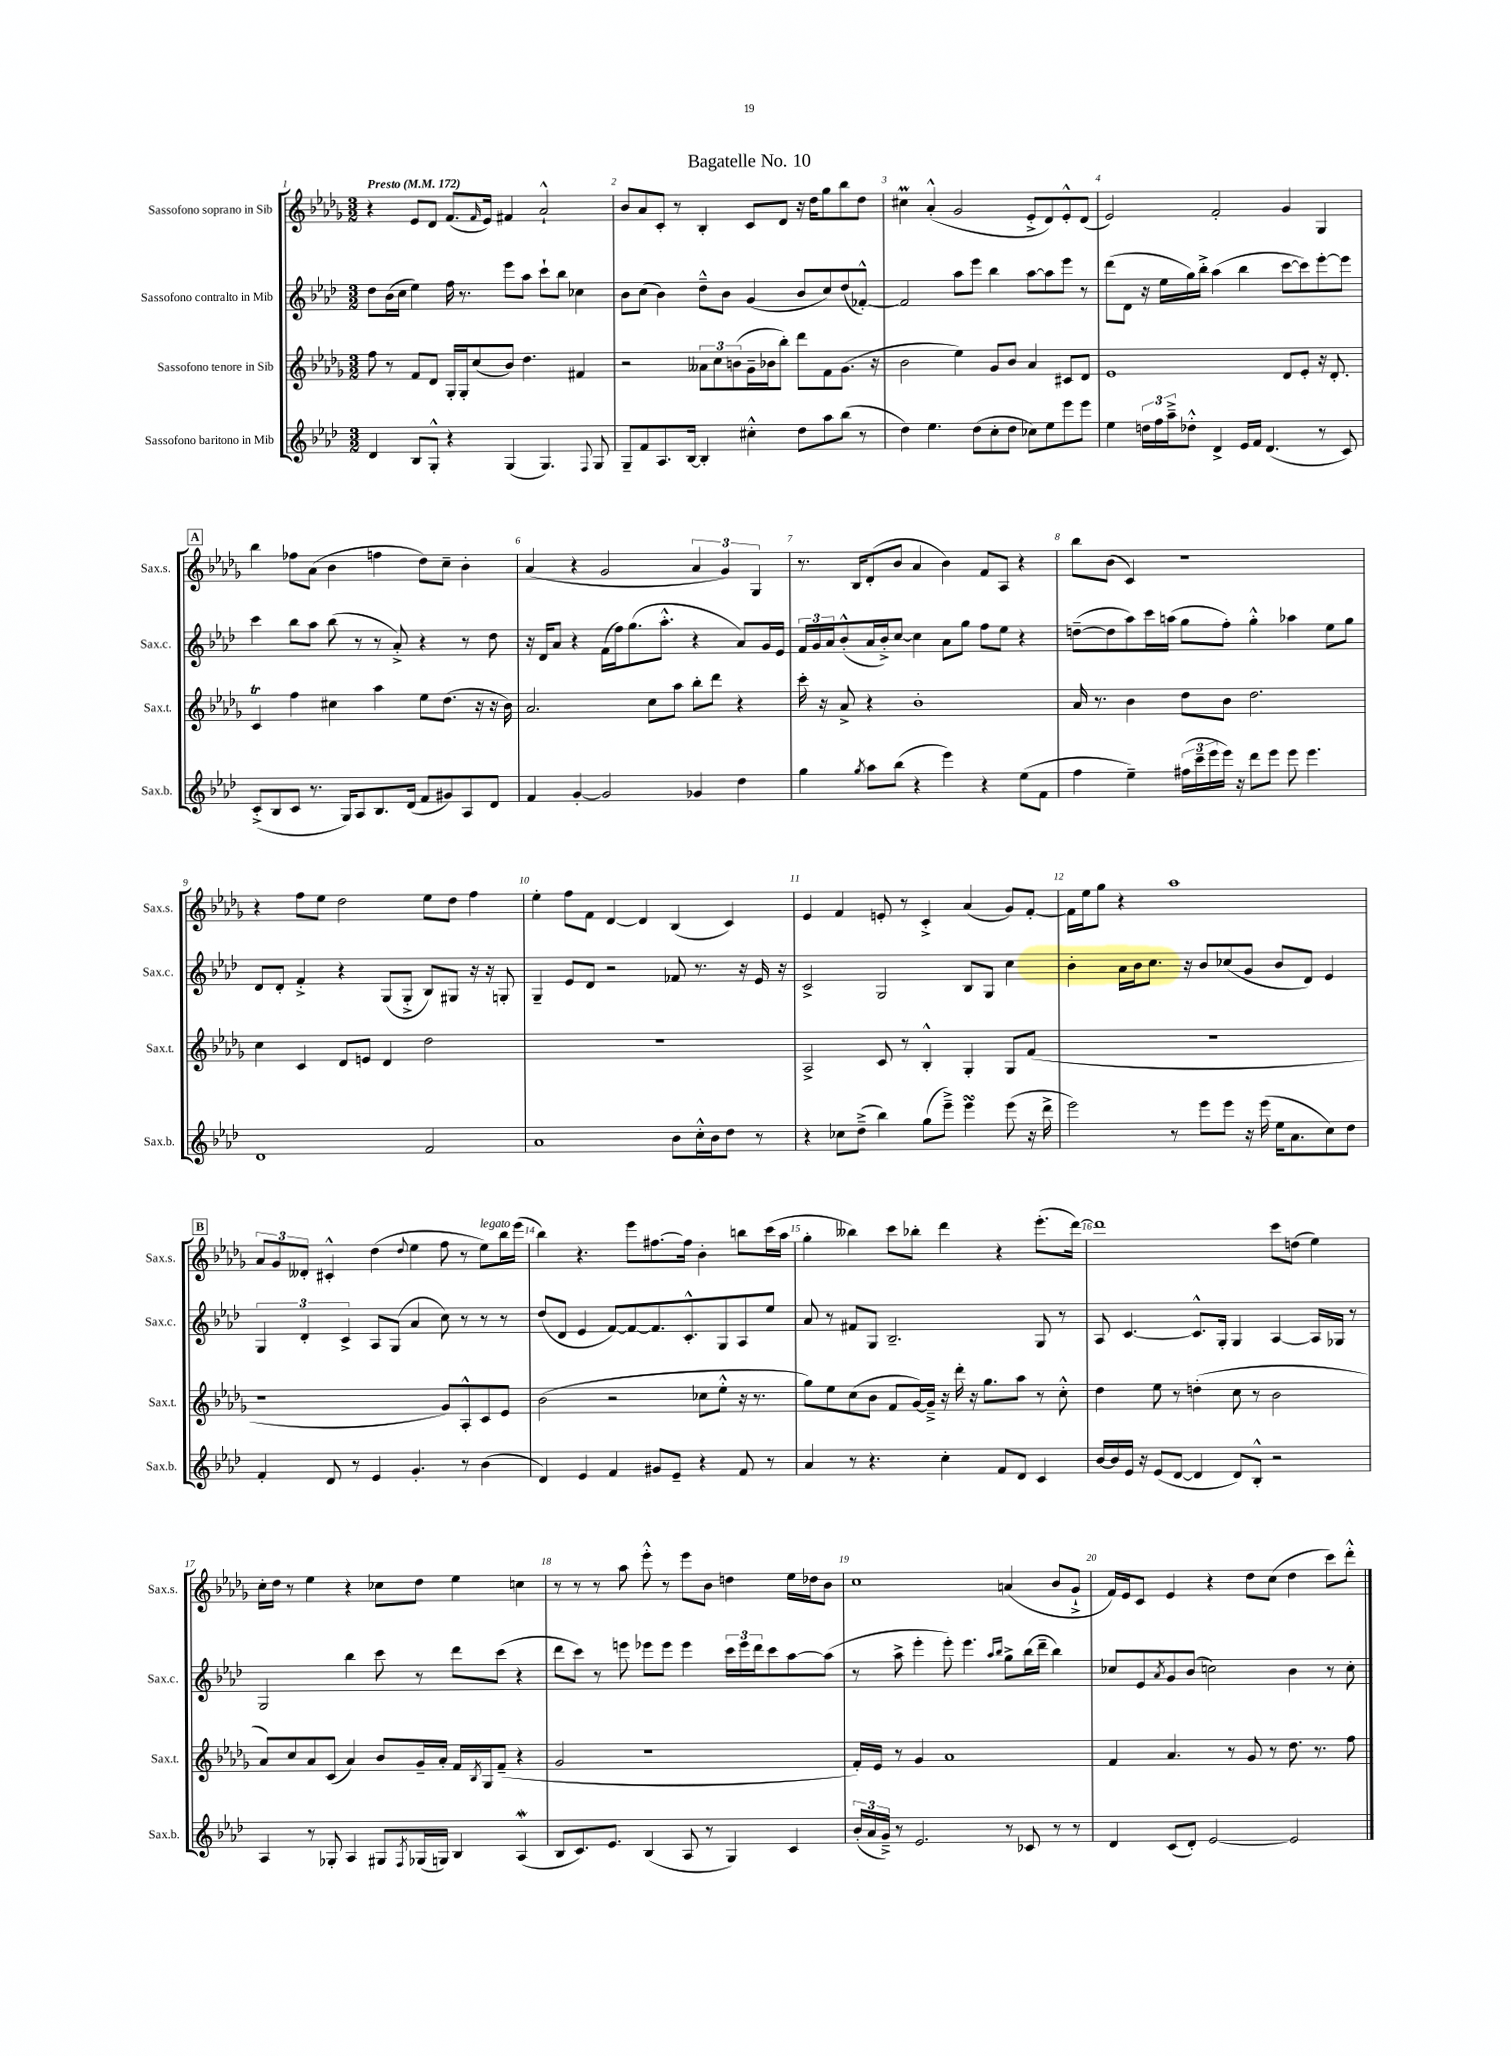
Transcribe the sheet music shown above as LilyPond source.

\header { title = "Bagatelle No. 10" }
<<
\new StaffGroup <<
\new Staff = "s0" \with { instrumentName = "Sassofono soprano in Sib" shortInstrumentName = "Sax.s." } {
    \clef treble \key des \major \numericTimeSignature \time 3/2 \tempo "Presto" 4 = 172
    r4 ees'8 des'8 f'8.( \grace { f'16 } ees'16) fis'4 aes'2-!-^ |
    bes'8 aes'8 c'8-. r8 bes4-. c'8 des'8 r16 des''16 ges''8 bes''8 des''8 |
    cis''4\prall aes'4-.-^( ges'2 ees'8-.-> des'8) ees'8-.-^ des'8( |
    ees'2) f'2-. ges'4 ges4 |
    \mark \markup { \box "A" } bes''4 fes''8 aes'8( bes'4 f''4 des''8) c''8-- bes'4-. |
    aes'4( r4 ges'2 \tuplet 3/2 { aes'4 ges'4) ges4 } |
    r8. bes16 des'8-.( bes'8 aes'4 bes'4) f'8 aes8 r4 |
    bes''8 bes'8( c'4) r1 |
    r4 f''8 ees''8 des''2 ees''8 des''8 f''4 |
    ees''4-. f''8 f'8 des'4~ des'4 bes4( c'4) |
    ees'4 f'4 e'8-. r8 c'4-.-> aes'4( ges'8) f'8~-. |
    f'16 ees''16 ges''8 r4 aes''1 |
    \mark \markup { \box "B" } \tuplet 3/2 { aes'8 ges'8 deses'8-. } cis'4-.-^ des''4( \appoggiatura { des''8 } ees''4 f''8 r8 ees''8^\markup { \italic "legato" }) bes''16 ees'''16( |
    bes''4) r4. ees'''8 fis''8.~ fis''16 bes'4-. b''8 c'''16( aes''16 |
    ges''4-. beses''4) c'''8 bes''8-. des'''4 r4 ees'''8.-.( des'''16~) |
    des'''1 c'''8 d''8( ees''4) |
    c''16-. des''16 r8 ees''4 r4 ces''8 des''8 ees''4 c''4 |
    r8 r8 r8 aes''8 ees'''8-.-^ r8 ees'''8 bes'8 d''4 ees''16 des''16 bes'8 |
    c''1 a'4( bes'8 ges'8-!-> |
    f'16) ees'16 c'8 ees'4 r4 des''8 c''8( des''4 c'''8) des'''8-.-^ \bar "|." |
}
\new Staff = "s1" \with { instrumentName = "Sassofono contralto in Mib" shortInstrumentName = "Sax.c." } {
    \clef treble \key aes \major \numericTimeSignature \time 3/2
    des''8 bes'16( c''16 ees''4) f''16 r8. ees'''8 aes''8 c'''8-! bes''8 ces''4 |
    bes'8 c''8( bes'4) des''8---^ bes'8 g'4( bes'8 c''8) des''8( fes'8~-.-^) |
    fes'2 aes''8 ees'''8 bes''4 aes''8~ aes''8 ees'''8 r8 |
    des'''8( des'8 r16 ees''16 g''16) bes''16-.-> aes''4( bes''4 c'''8~ c'''8) ees'''8~-. ees'''8 |
    \mark \markup { \box "A" } c'''4 bes''8 aes''8 bes''8( r8 r8 aes'8-.->) r4 r8 des''8 |
    r16 des'16 aes'8 r4 f'16( f''16) g''8.( aes''8.-.-^ r4 aes'8) g'16 ees'16 |
    \tuplet 3/2 { f'16 g'16 aes'16 } bes'8-.-^( aes'16 bes'16-.->) c''8~ c''4 aes'8 g''8 f''8 ees''8 r4 |
    d''8~--( d''8 aes''8) c'''16 a''16( g''8 f''8-.) g''4-.-^ aes''4 ees''8 g''8 |
    des'8 des'8-. f'4-.-> r4 g8( g8-.-> bes8) gis8 r16 r16 g8-. |
    g4-- ees'8 des'8 r2 fes'8 r8. r16 ees'16 r16 |
    c'2-> g2 bes8 g8 c''4 |
    bes'4-. aes'16 bes'16 c''8. r16 bes'8 ces''8( g'8 bes'8 des'8) ees'4 |
    \mark \markup { \box "B" } \tuplet 3/2 { g4 des'4-. c'4-> } aes8 g8( aes'4 c''8) r8 r8 r8 |
    des''8( des'8 ees'4 f'8~) f'8~ f'8. c'8.-.-^ g8 aes8 ees''8 |
    aes'8 r8 fis'8 g8 bes2.-- g8 r8 |
    aes8 c'4.~ c'8.-^ g16-. g4 aes4~ aes16 ges16 r8 |
    g2 bes''4 c'''8 r8 des'''8 c'''8( r4 |
    des'''8 c'''8) r8 e'''8 ees'''8 ees'''8 ees'''4 \tuplet 3/2 { c'''16 ees'''16 des'''16 } c'''8 aes''8~ aes''8( |
    r8 aes''8-> ees'''4-. ees'''8-.) ees'''4. \grace { aes''16 bes''16 } g''8-> bes''16( des'''16-- bes''4) |
    ces''8 ees'8 \acciaccatura { aes'8 } g'8 bes'8( c''2) bes'4 r8 c''8-. \bar "|." |
}
\new Staff = "s2" \with { instrumentName = "Sassofono tenore in Sib" shortInstrumentName = "Sax.t." } {
    \clef treble \key des \major \numericTimeSignature \time 3/2
    f''8 r8 f'8 des'8 ges16-. ges16-. c''8( bes'8) des''4. fis'4 |
    r2 \tuplet 3/2 { aeses'8 c''8 b'8( } ges'16-- bes'16 bes''8-.) des'''8 f'8 ges'8.( r16 |
    bes'2 ees''4) ges'8 bes'8 aes'4 cis'8 des'8 |
    ees'1 des'8 ees'8-. r16 des'8.-. |
    \mark \markup { \box "A" } c'4\trill f''4 cis''4 aes''4 ees''8 des''8.( r16 r16 bes'16) |
    aes'2. c''8 aes''8 bes''8-. des'''8 r4 |
    c'''16-. r16 aes'8-> r4 bes'1-. |
    aes'16 r8. bes'4 des''8 bes'8 des''2. |
    c''4 c'4 des'8 e'8 des'4 des''2 |
    R1. |
    aes2-> c'8 r8 bes4-.-^ ges4-. ges8 f'8( |
    R1. |
    \mark \markup { \box "B" } r1 ges'8) aes8-.-^ c'8 ees'8 |
    bes'2( r2 ces''8 ees''8-.-^ r16 r8. |
    ges''8) ees''8 c''8( bes'8 f'8 ges'16~) ges'16---> r16 des'''16-. r16 ges''8. aes''8 r8 c''8-.-^ |
    des''4 ees''8 r8 d''4-.( c''8 r8 bes'2 |
    aes'8) c''8 aes'8 c'8( aes'4) bes'8 ges'16-- aes'16-. f'16 \acciaccatura { bes8 } ges16 f'8--( r4 |
    ges'2 r1 |
    f'16-.) ees'16 r8 ges'4 aes'1 |
    f'4 aes'4. r8 ges'8 r8 des''8. r8. f''8 \bar "|." |
}
\new Staff = "s3" \with { instrumentName = "Sassofono baritono in Mib" shortInstrumentName = "Sax.b." } {
    \clef treble \key aes \major \numericTimeSignature \time 3/2
    des'4 bes8 g8-.-^ r4 g4( g4.) \appoggiatura { f8 } g8 |
    g8-- f'8 aes8. bes16~ bes4-. cis''4-.-^ des''8 aes''8 bes''8( r8 |
    des''4) ees''4. des''8( c''8-. des''8 ces''8) ees''8 ees'''8 ees'''8 |
    ees''4 \tuplet 3/2 { d''16 f''16 aes''16---> } des''8-.-^ des'4-> ees'16 f'16 des'4.( r8 c'8) |
    \mark \markup { \box "A" } c'8-.->( bes8 c'8 r8. g16) aes8 bes8. des'16( f'8 gis'8) aes8 des'8 |
    f'4 g'4~-. g'2 ges'4 des''4 |
    g''4 \acciaccatura { g''8 } aes''8 bes''8( r4 ees'''4) r4 ees''8( f'8 |
    f''4 ees''4--) \tuplet 3/2 { fis''16( c'''16-- ees'''16 } ees'''16) r16 des'''8 ees'''8 ees'''8 ees'''4. |
    des'1 f'2 |
    aes'1 bes'8 c''16-.-^ bes'16 des''8 r8 |
    r4 ces''8 des''8--->( bes''4) g''8( ees'''8--->) ees'''4\turn ees'''8( r16 des'''16-> |
    ees'''2) r8 ees'''8 ees'''8 r16 ees'''16( ees''16 aes'8. c''8) des''8 |
    \mark \markup { \box "B" } f'4-. des'8 r8 ees'4 g'4.-. r8 bes'4( |
    des'4) ees'4 f'4 gis'8 ees'8-- r4 f'8 r8 |
    aes'4 r8 r4. c''4-. f'8 des'8 c'4 |
    bes'16~ bes'16 ees'16 r16 ees'8( des'8~ des'4 des'8) bes8-.-^ r2 |
    aes4 r8 ges8-. aes4 gis8 \acciaccatura { f8 } ges16( g16) bes4 aes4\mordent( |
    bes8 c'8.) ees'8. bes4( aes8 r8 g4) c'4 |
    \tuplet 3/2 { bes'16-.( aes'16 g'16--->) } r8 ees'2. r8 ces'8 r8 r8 |
    des'4 c'8( des'8-.) ees'2~ ees'2 \bar "|." |
}
>>
>>
\layout { \context { \Score \override BarNumber.break-visibility = ##(#f #t #t) barNumberVisibility = #all-bar-numbers-visible } }
